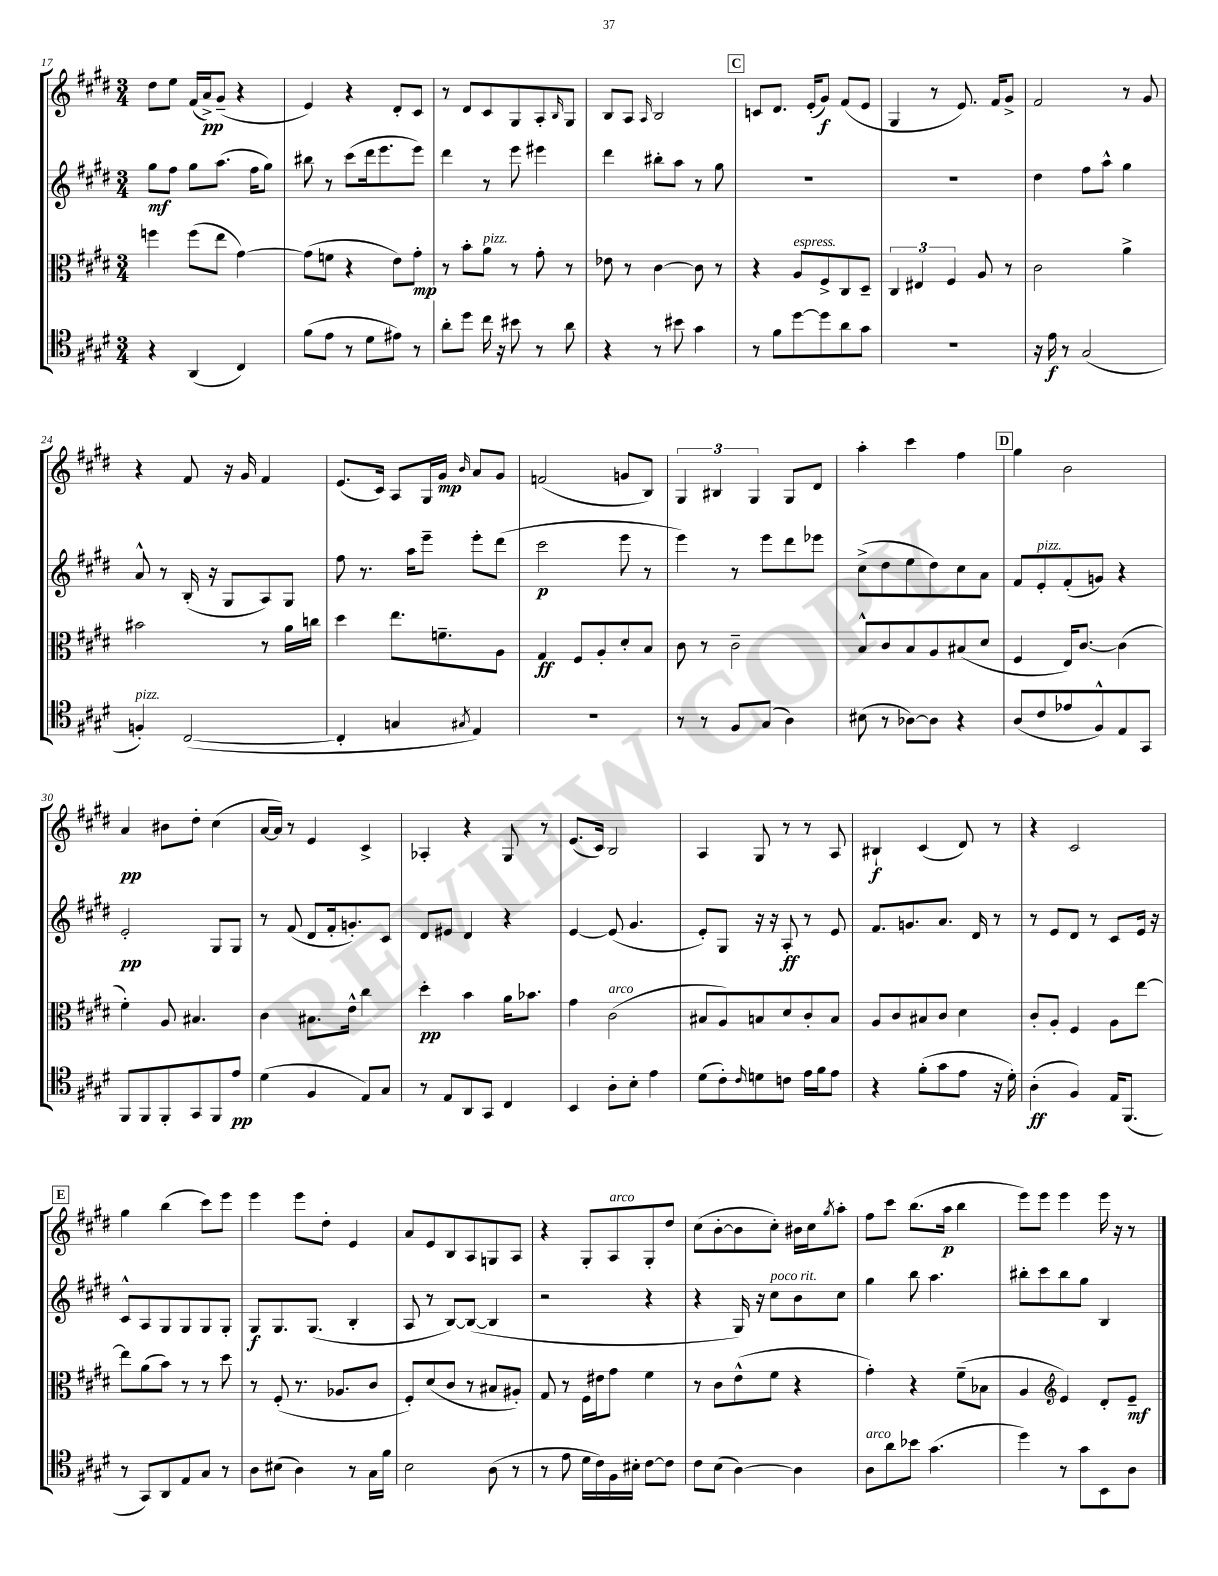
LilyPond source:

<<
\new StaffGroup <<
\new Staff = "s0" {
    \clef treble \key e \major \numericTimeSignature \time 3/4
    dis''8 e''8 fis'16( a'16->\pp) gis'8--( r4 |
    e'4) r4 dis'8-. cis'8 |
    r8 dis'8 cis'8 gis8 a8-. \grace { b16 } gis8 |
    b8 a8 \grace { a16 } b2 |
    \mark \markup { \box "C" } c'8 dis'8. e'16-.( gis'8\f) fis'8( e'8 |
    gis4 r8 e'8.) fis'16 gis'8-> |
    fis'2 r8 gis'8 |
    r4 fis'8 r16 gis'16 fis'4 |
    e'8.( cis'16) a8 gis16 gis'16\mp \grace { b'16 } a'8 gis'8 |
    f'2( g'8 b8) |
    \tuplet 3/2 { gis4 bis4 gis4 } gis8 dis'8 |
    a''4-. cis'''4 fis''4 |
    \mark \markup { \box "D" } gis''4 b'2 |
    a'4\pp bis'8 dis''8-. cis''4( |
    a'16~ a'16) r8 e'4 cis'4-> |
    aes4-. r4 gis8 r8 |
    e'8.( cis'16) b2 |
    a4 gis8 r8 r8 a8 |
    bis4-!\f cis'4( dis'8) r8 |
    r4 cis'2 |
    \mark \markup { \box "E" } gis''4 b''4( cis'''8) e'''8 |
    e'''4 e'''8 dis''8-. e'4 |
    a'8 e'8 b8 a8 g8 a8 |
    r4 gis8-. a8^\markup { \italic "arco" } gis8-. dis''8 |
    cis''8( b'8~-. b'8 cis''8-.) bis'16 cis''16 \acciaccatura { gis''8 } a''8-. |
    fis''8 cis'''8 b''8.( a''16\p b''4 |
    e'''8) e'''8 e'''4 e'''16 r16 r8 \bar "|." |
}
\new Staff = "s1" {
    \clef treble \key e \major \numericTimeSignature \time 3/4
    gis''8\mf fis''8 gis''8 a''8.( fis''16 gis''8) |
    bis''8 r8 cis'''8( dis'''16 e'''8. e'''8) |
    dis'''4 r8 e'''8 eis'''4 |
    dis'''4 bis''8-. a''8 r8 gis''8 |
    \mark \markup { \box "C" } R2. |
    R2. |
    dis''4 fis''8 a''8-^ gis''4 |
    a'8-^ r8 b16-.( r16 gis8 a8) gis8 |
    fis''8 r8. a''16 e'''8-- e'''8-. dis'''8( |
    cis'''2\p e'''8 r8 |
    e'''4) r8 e'''8 dis'''8 ees'''8 |
    cis''8->( dis''8 e''8 dis''8) cis''8 a'8 |
    \mark \markup { \box "D" } fis'8 e'8-.^\markup { \italic "pizz." } fis'8-.( g'8) r4 |
    e'2-.\pp gis8 gis8 |
    r8 fis'8( dis'8 fis'16-. g'8.-.) cis'8 |
    dis'8 eis'8 dis'4 r4 |
    e'4~ e'8( gis'4. |
    e'8-.) gis8 r16 r16 a8-.\ff r8 e'8 |
    fis'8. g'8. a'8. dis'16 r8 |
    r8 e'8 dis'8 r8 cis'8 e'16 r16 |
    \mark \markup { \box "E" } cis'8-^ a8 gis8 gis8 gis8 gis8-. |
    gis8\f gis8. gis8.( b4-. |
    a8 r8 b8~) b8~( b4 |
    r2 r4 |
    r4 gis16) r16 cis''8^\markup { \italic "poco rit." } b'8 cis''8 |
    gis''4 b''8 a''4. |
    bis''8-. cis'''8 bis''8 gis''8 b4 \bar "|." |
}
\new Staff = "s2" {
    \clef alto \key e \major \numericTimeSignature \time 3/4
    f''4 f''8( e''8 gis'4~) |
    gis'8( f'8 r4 e'8) gis'8-.\mp |
    r8 b'8-. a'8^\markup { \italic "pizz." } r8 gis'8-. r8 |
    ees'8 r8 cis'4~ cis'8 r8 |
    \mark \markup { \box "C" } r4 a8^\markup { \italic "espress." } fis8-> cis8 dis8-- |
    \tuplet 3/2 { cis4 eis4 fis4 } a8 r8 |
    cis'2 a'4-> |
    bis'2 r8 a'16 c''16 |
    dis''4 e''8. f'8.-- a8 |
    gis4\ff fis8 a8-. dis'8-. b8 |
    cis'8 r8 cis'2-- |
    b8-^ cis'8 b8 a8 bis8( dis'8 |
    \mark \markup { \box "D" } fis4 e16) cis'8.~ cis'4( |
    fis'4-.) a8 bis4. |
    cis'4 bis8. e'16-^ cis''4 |
    dis''4-.\pp b'4 a'16 bes'8. |
    gis'4 cis'2^\markup { \italic "arco" }( |
    bis8 a8) b8 dis'8 cis'8-. b8 |
    a8 cis'8 bis8 cis'8 dis'4 |
    cis'8-. a8-. fis4 a8 e''8~ |
    \mark \markup { \box "E" } e''8 a'8( b'8) r8 r8 dis''8 |
    r8 fis8-.( r8. aes8. cis'8 |
    fis8-.) dis'8( cis'8 r8 bis8 ais8-.) |
    gis8 r8 fis16 eis'16 gis'8 fis'4 |
    r8 cis'8 e'8-^( fis'8 r4 |
    gis'4-.) r4 fis'8--( bes8 |
    a4 \clef treble e'4) dis'8-. e'8--\mf \bar "|." |
}
\new Staff = "s3" {
    \clef tenor \key e \major \numericTimeSignature \time 3/4
    r4 a,4( cis4) |
    fis'8( e'8 r8 dis'8 eis'8) r8 |
    a'8-. dis''8 cis''16 r16 bis'8 r8 a'8 |
    r4 r8 bis'8 gis'4 |
    \mark \markup { \box "C" } r8 fis'8 dis''8~ dis''8 a'8 gis'8 |
    R2. |
    r16 e'16\f r8 gis2( |
    f4-.^\markup { \italic "pizz." }) cis2~( |
    cis4-. g4 \acciaccatura { gis8 } e4) |
    R2. |
    r8 r8 fis8 gis8( a4) |
    bis8( r8 aes8~) aes8 r4 |
    \mark \markup { \box "D" } a8( cis'8 ees'8 fis8-^) e8 gis,8 |
    fis,8 fis,8 fis,8-. gis,8 fis,8 e'8\pp |
    dis'4( fis4 e8) gis8 |
    r8 e8 a,8 gis,8 cis4 |
    b,4 a8-. b8-. e'4 |
    dis'8( cis'8-.) \grace { cis'16 } d'8 c'8 e'16 fis'16 e'8 |
    r4 fis'8-.( gis'8 e'8 r16 dis'16-.) |
    a4-.\ff( fis4) e16 fis,8.( |
    \mark \markup { \box "E" } r8 gis,8) a,8 e8 gis8 r8 |
    a8 bis8( a4) r8 gis16 fis'16 |
    b2 a8( r8 |
    r8 e'8 dis'16 cis'16) fis16 bis16-. cis'8~ cis'8 |
    cis'8 b8( a4~) a4 |
    a8^\markup { \italic "arco" } a'8 bes'8 gis'4.( |
    dis''4) r8 gis'8 b,8 a8 \bar "|." |
}
>>
>>
\layout { \context { \Score currentBarNumber = #17 } }
